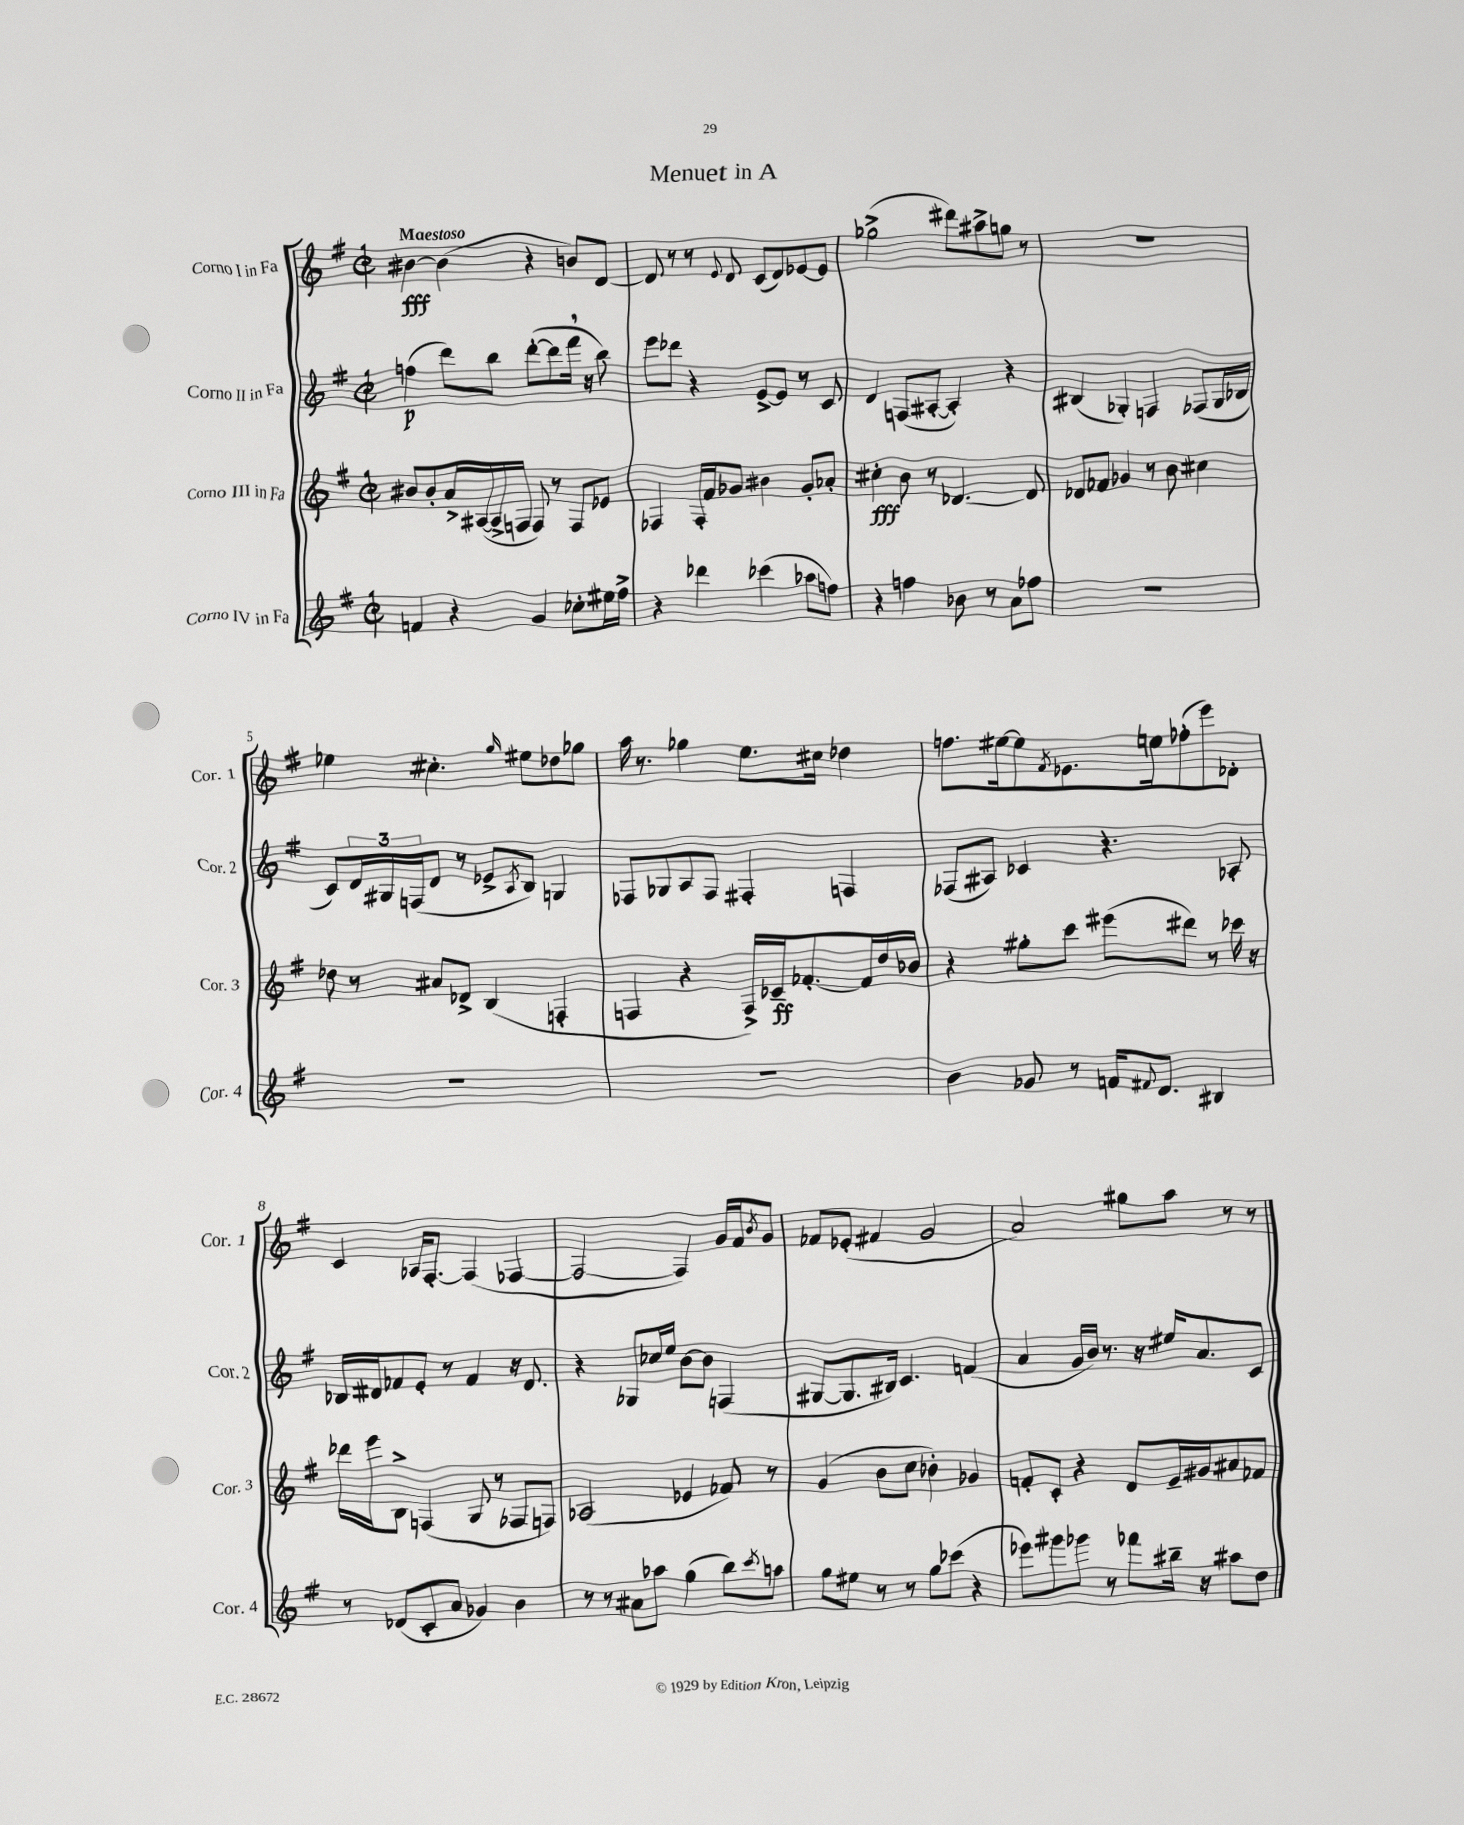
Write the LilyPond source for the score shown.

\header { title = "Menuet in A" }
<<
\new StaffGroup <<
\new Staff = "s0" \with { instrumentName = "Corno I in Fa" shortInstrumentName = "Cor. 1" } {
    \clef treble \key g \major \defaultTimeSignature \time 2/2 \tempo "Maestoso"
    bis'4~\fff bis'4( r4 b'8) d'8~ |
    d'8 r8 r8 \appoggiatura { e'8 } d'8 c'8( d'8) ees'8~ ees'8 |
    ges''2->( dis'''8) ais''8-> g''8 r8 |
    R1 |
    ees''4 cis''4.-. \grace { g''16 } eis''8 des''8 ges''8 |
    a''16 r8. ges''4 e''8. cis''16 des''4 |
    f''8. eis''16~ eis''8 \acciaccatura { fis'8 } ees'8. e''16 fes''8-.( e'''8) des'8-. |
    c'4 aes16 fis8.~-. fis4( fes4~ |
    fes2~ fes4) g'16 fis'16 \acciaccatura { b'8 } g'8 |
    fes'8 ees'8-.( fis'4 g'2 |
    a'2) gis''8 a''8 r8 r8 \bar "|." |
}
\new Staff = "s1" \with { instrumentName = "Corno II in Fa" shortInstrumentName = "Cor. 2" } {
    \clef treble \key g \major \defaultTimeSignature \time 2/2
    f''4\p( d'''8) b''8 d'''8~-.( d'''8 fis'''16 \breathe r16 b''8) |
    e'''8 des'''8 r4 e'8~-> e'8 r8 c'8 |
    d'4 f8( ais8~-. ais4-.) r4 |
    bis4( ges4-.) f4 fes8( ges16 bes16 |
    c'8) \tuplet 3/2 { d'16 gis16 f16( } d'8 r8 ees'8-> \acciaccatura { a8 } b8) g4 |
    fes8 ges8 a8 fes8 fis4-. f4 |
    fes8( ais8) ces'4 r4. aes8-. |
    bes16 dis'16 fes'8 e'8-. r8 fes'4 r16 dis'8. |
    r4 ges8 ces''16 e''16 b'8~ b'8 f4( |
    gis8~ gis8. bis16) c'4. f'4( |
    a'4 g'16 b'16) r8. r16 eis''16 a'8. c'8 \bar "|." |
}
\new Staff = "s2" \with { instrumentName = "Corno III in Fa" shortInstrumentName = "Cor. 3" } {
    \clef treble \key g \major \defaultTimeSignature \time 2/2
    bis'8 bis'8-. a'16-> ais16~( ais16-> f16 f8) r8 f8 ees'8 |
    fes4 fes16-. fis'16 ges'8 bis'4 ges'8-. aes'8-. |
    cis''4-.\fff b'8 r8 des'4.~ des'8 |
    des'8 fes'8 ges'4 r8 b'8 cis''4 |
    des''8 r8 ais'8 des'8-> b4( f4-. |
    f4 r4 f16->) ces'16--\ff fes'8.~-. fes'16 d''16 bes'16 |
    r4 gis''8-. c'''8 eis'''8( dis'''8) r8 ces'''16 r16 |
    des'''16 e'''16 b8-> f4( g8 r8 fes8 f8) |
    aes2( ees'4 fes'8) r8 |
    g'4( b'8 c''8 bes'4-.) ges'4 |
    f'8-. c'8-. r4 d'8 e'16-- gis'16 ais'8 fes'8 \bar "|." |
}
\new Staff = "s3" \with { instrumentName = "Corno IV in Fa" shortInstrumentName = "Cor. 4" } {
    \clef treble \key g \major \defaultTimeSignature \time 2/2
    f'4 r4 g'4 ces''8-. eis''16 fis''16-> |
    r4 des'''4 ces'''4( aes''8 f''8) |
    r4 f''4 bes'8 r8 a'8 fes''8 |
    R1 |
    R1 |
    R1 |
    b'4 ges'8 r8 f'16 \appoggiatura { fis'8 } d'8. bis4 |
    r8 des'8( c'8-. a'8 ges'4) b'4 |
    r8 r8 ais'8 aes''8 g''4( b''8) \acciaccatura { c'''8 } a''8 |
    g''8 eis''8 r8 r8 g''8 ces'''8( r4 |
    ees'''8) gis'''8 ges'''8 r8 fes'''8 bis''16-- r16 ais''8 d''8 \bar "|." |
}
>>
>>
